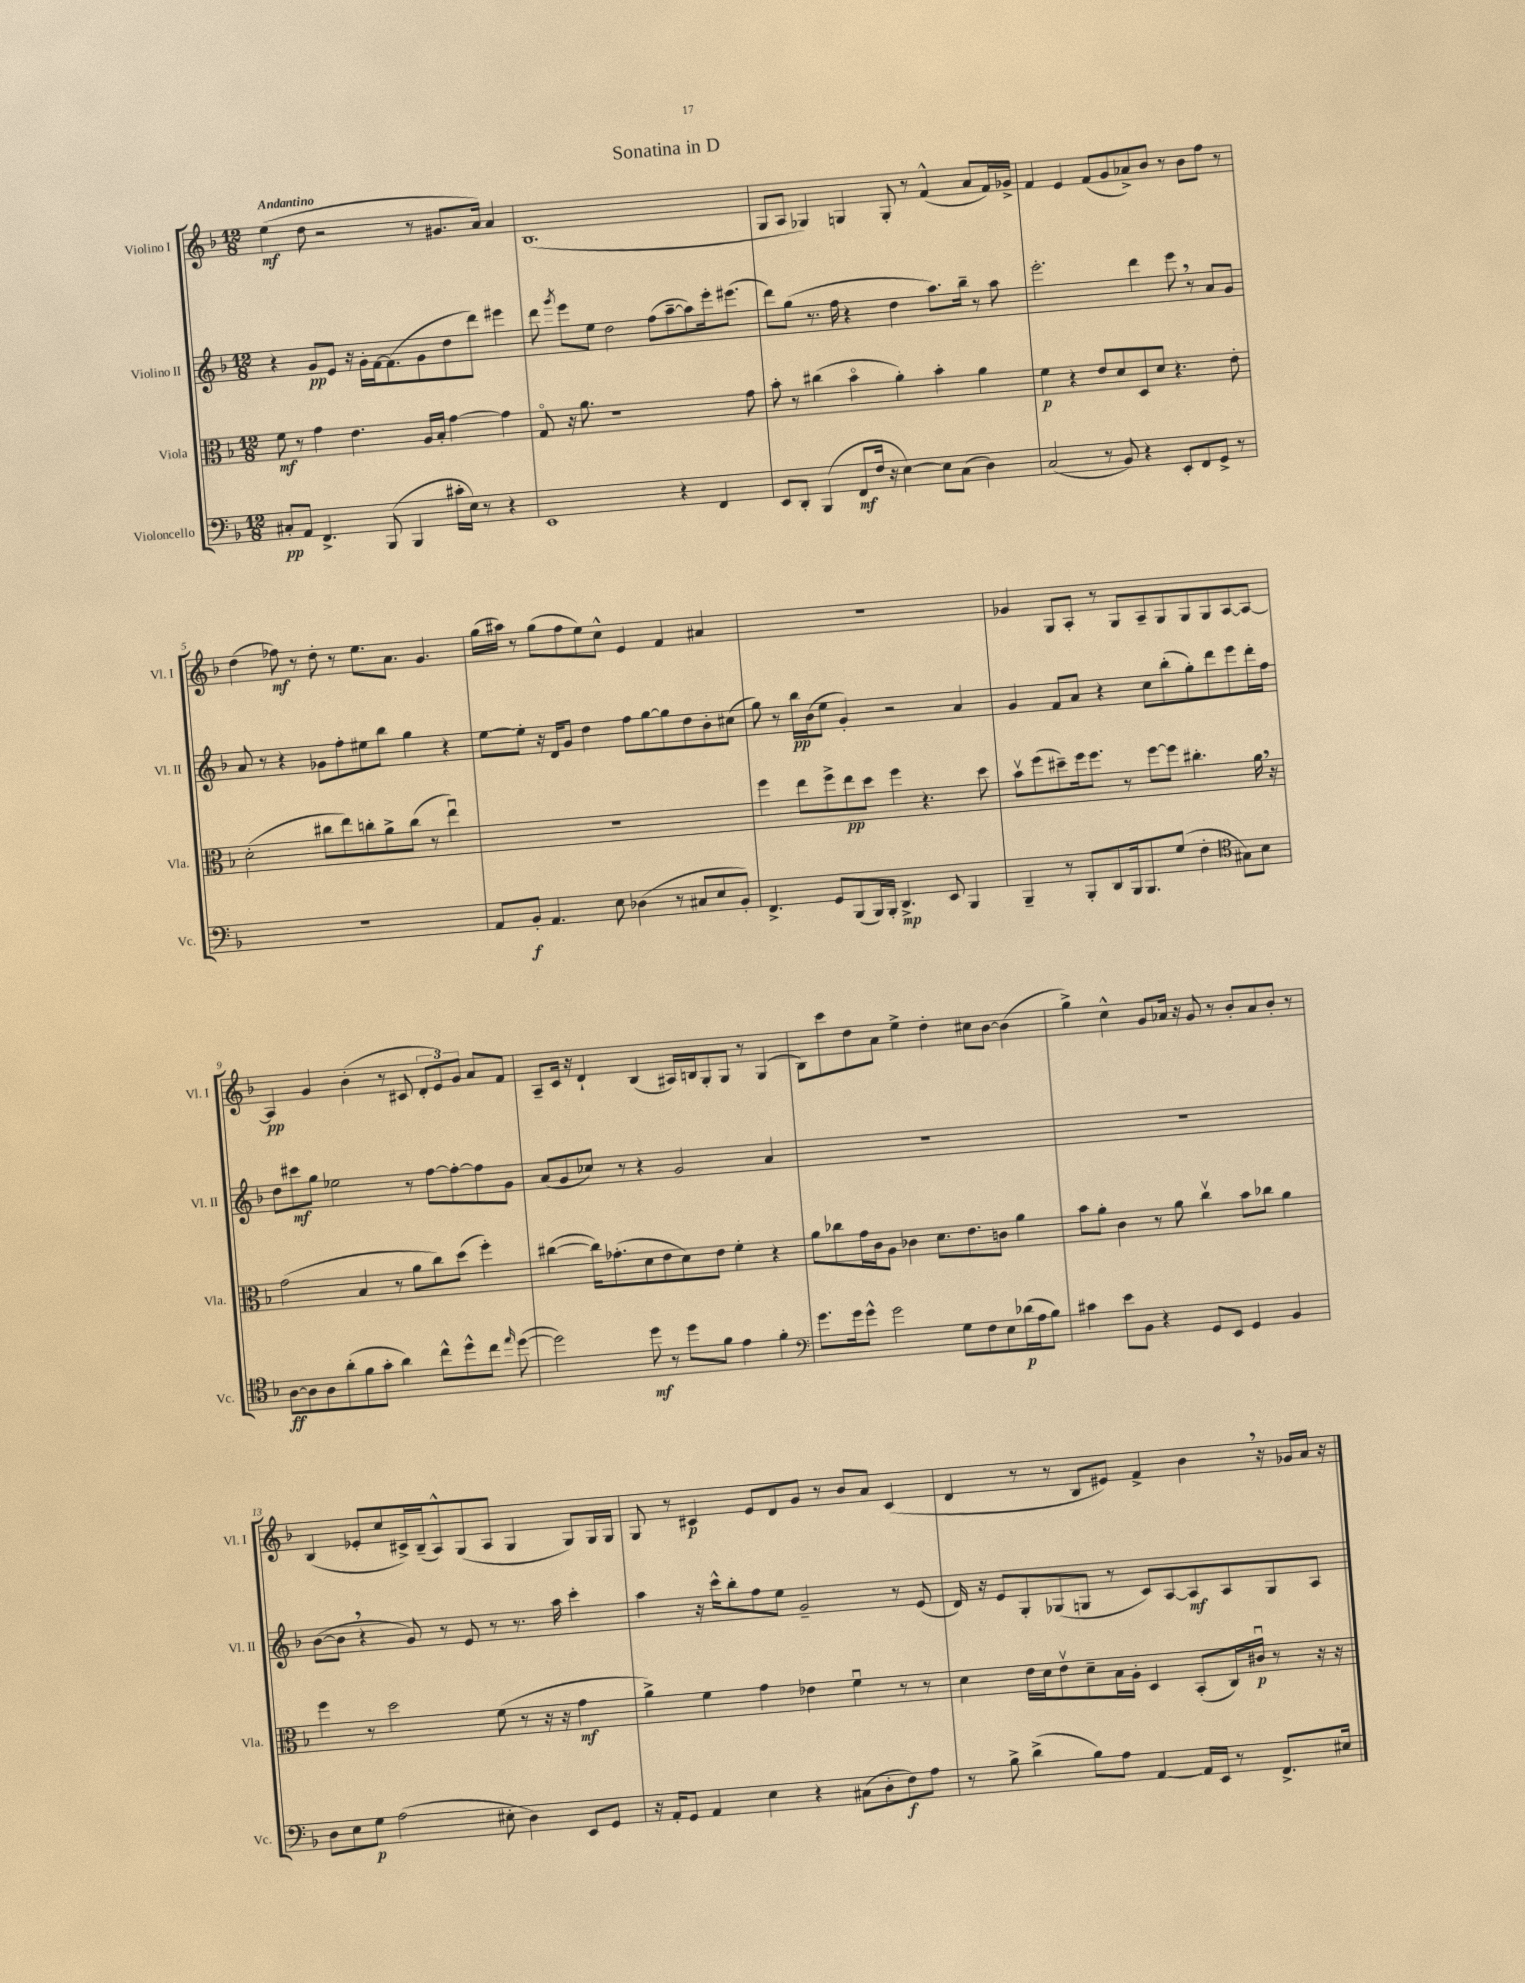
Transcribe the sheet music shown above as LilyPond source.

\header { title = "Sonatina in D" }
<<
\new StaffGroup <<
\new Staff = "s0" \with { instrumentName = "Violino I" shortInstrumentName = "Vl. I" } {
    \clef treble \key f \major \numericTimeSignature \time 12/8 \tempo "Andantino"
    \autoBeamOff e''4\mf( d''8 r2 r8 gis'8.[ a'16]) a'4 |
    bes1.( |
    g8[ a8] ges4) g4 g8-. r8 f'4-^( a'8[ f'16) ges'16]-> |
    f'4 e'4 f'8[( g'8 aes'8->) bes'8] r8 bes'8[ f''8] r8 |
    d''4( fes''8\mf) r8 d''8-. r8 e''8.[ a'8.] g'4. |
    g''16[( ais''16]) r8 g''8[( f''8 e''8) c''8]-^ e'4 f'4 ais'4 |
    R1. |
    ges'4 g8[ a8]-. r8 g8[ a8-- g8 g8 g8 a8~ a8]~ |
    a4\pp g'4 bes'4-.( r8 cis'8 \tuplet 3/2 { d'8[-. e'8) g'8] } a'8[ f'8] |
    a8[-- c'16] r16 d'4-! bes4( ais16[) b16 g8-. g8] r8 g4( |
    bes8[) c'''8 d''8 a'8] e''4-> d''4-. cis''8[ bes'8]~ bes'4( |
    g''4->) c''4-^ g'8[ aes'16] r16 g'8 r8 bes'8[-. aes'8 bes'8]-. r8 |
    bes4( ees'8[-. c''8 cis'16->) bes16--( a8-^) g8( a8] g4 g8[) g16 g16] |
    g8 r8 cis'4\p e'8[ d'8 g'8] r8 bes'8[ a'8] cis'4( |
    d'4 r8 r8 bes8[ eis'8]) f'4-> bes'4 \breathe r16 ges'16[ a'16] r16 \bar "|." |
}
\new Staff = "s1" \with { instrumentName = "Violino II" shortInstrumentName = "Vl. II" } {
    \clef treble \key f \major \numericTimeSignature \time 12/8
    \autoBeamOff r4 g'8[\pp e'8] r16 g'16[-. f'16~ f'8.( g'8 d''8 d'''8]) eis'''4 |
    d'''8 \acciaccatura { g'''8 } e'''8[ e''8] d''2 f''8[( a''8~-- a''8) e'''16-. eis'''8.]( |
    d'''8[) g''8]( r8. f''16 r4 d''4 a''8.[) bes''16]-- r8 a''8 |
    e'''2.-. d'''4 e'''8 \breathe r8 a'8[ g'8] |
    a'8 r8 r4 ges'8[ f''8-. eis''8 bes''8] g''4 r4 |
    e''8[~ e''8]-. r16 d'16[ g'8] d''4 f''8[ g''8~ g''8 d''8 bes'8-. cis''8]( |
    g''8) r8 bes''16[\pp bes'16( e''8] g'4-.) r2 a'4 |
    g'4 f'8[ a'8] r4 c''8[ bes''8-.( g''8-.) d'''8 e'''8 d'''16-. f''16] |
    d''8[ cis'''8\mf g''8] ees''2 r8 f''8[~ f''8~-. f''8 g'8] |
    a'8[( g'8 ces''8]) r8 r4 g'2 a'4 |
    r1. |
    R1. |
    bes'8[~( bes'8] \breathe r4 g'8) r8 e'8 r8 r8. a''16 c'''4-. |
    a''4 r16 c'''16[-^ bes''8-. f''8 e''8] g'2-- r8 e'8( |
    d'16) r16 e'8[ g8-. ges8( g8] r8 c'8[) a8~ a8\mf a8 g8 a8] \bar "|." |
}
\new Staff = "s2" \with { instrumentName = "Viola" shortInstrumentName = "Vla." } {
    \clef alto \key f \major \numericTimeSignature \time 12/8
    \autoBeamOff f'8\mf r8 g'4 e'4. a16[ bes16]-. g'4~ g'4 |
    g8\flageolet r16 a'8. r1 g'8 |
    bes'8-. r8 cis''4( bes'4\flageolet a'4-.) bes'4-. a'4 |
    f'4\p r4 e'8[ d'8 d8 d'8] r4. e'8-. |
    d'2-.( cis''8[ e''8) c''8-. a'8-> c''8]( r8 e''4\downbow) |
    R1. |
    f''4 e''8[ f''8-> e''8\pp d''8] f''4 r4. d''8 |
    bes'8[\upbow f''8( dis''8--) f''16 f''8.] r8 f''8[~ f''8] cis''4.-. a'16 \breathe r16 |
    g'2( bes4 r8 a'8[ c''8) d''8]( f''4-.) |
    cis''4~( cis''16[) ges'8.-.( d'8 e'8 d'8) e'8] f'4-. r4 |
    a'8[ ces''8 g'16 c'16 a8] ces'4 d'8.[ e'8. c'8] a'4 |
    bes'8[ a'8]-. c'4 r8 a'8 c''4\upbow bes'8[ ces''8] a'4 |
    f''4 r8 d''2 f'8( r8 r16 r16 g'4\mf |
    a'4->) f'4 g'4 ees'4 f'4\downbow r8 r8 |
    d'4 e'16[ d'16 e'8\upbow d'8-- bes16 a16]-. d4 bes,8[-.( c16) cis'16]\downbow\p r8 r16 r16 \bar "|." |
}
\new Staff = "s3" \with { instrumentName = "Violoncello" shortInstrumentName = "Vc." } {
    \clef bass \key f \major \numericTimeSignature \time 12/8
    \autoBeamOff cis8[-.\pp a,8] f,4.-> bes,,8( bes,,4 cis'16[-. e16]) r8 r4 |
    e,1 r4 f,4 |
    e,8[ d,8]-. bes,,4( f,8[\mf f16] r16 e4~) e8[ c8]( d4) |
    c2( r8 bes,8) r4 e,8[-. f,8 g,8]-> r8 |
    R1. |
    a,8[ bes,8]-.\f a,4. e8 des4( r8 cis8[ e8 bes,8]-.) |
    f,4.-> g,8[ bes,,8( bes,,16) bes,,16]-. d,4.->\mp e,8 bes,,4 |
    bes,,4-- r8 bes,,8[-. d,8 bes,,16 bes,,8. g8]( f4-. \clef tenor gis8[) bes8] |
    a8[~\ff a8 a8 a'8-.( f'8 g'8]-. a'4) c''8[-^ d''8-^ c''8] \grace { e''16 } d''8~( |
    d''2) d''8\mf r8 d''8[ f'8] e'4 f'4-. |
    \clef bass g'8.[ g'16 g'8]-^ g'2 g8[ f8 e8 des'16\p( a16 bes8]) |
    cis'4 e'8[ bes,8] r4 g,8[ e,8] g,4 bes,4 |
    d8[ e8 g8]\p a2( eis8-. d4) e,8[ g,8] |
    r16 a,16[-. g,8] a,4 e4 r4 cis8[( d8-. f8\f) a8] |
    r8 bes8-> d'4->( bes8[) a8] a,4~ a,16[ e,16] r8 f,8.[-> eis16] \bar "|." |
}
>>
>>
